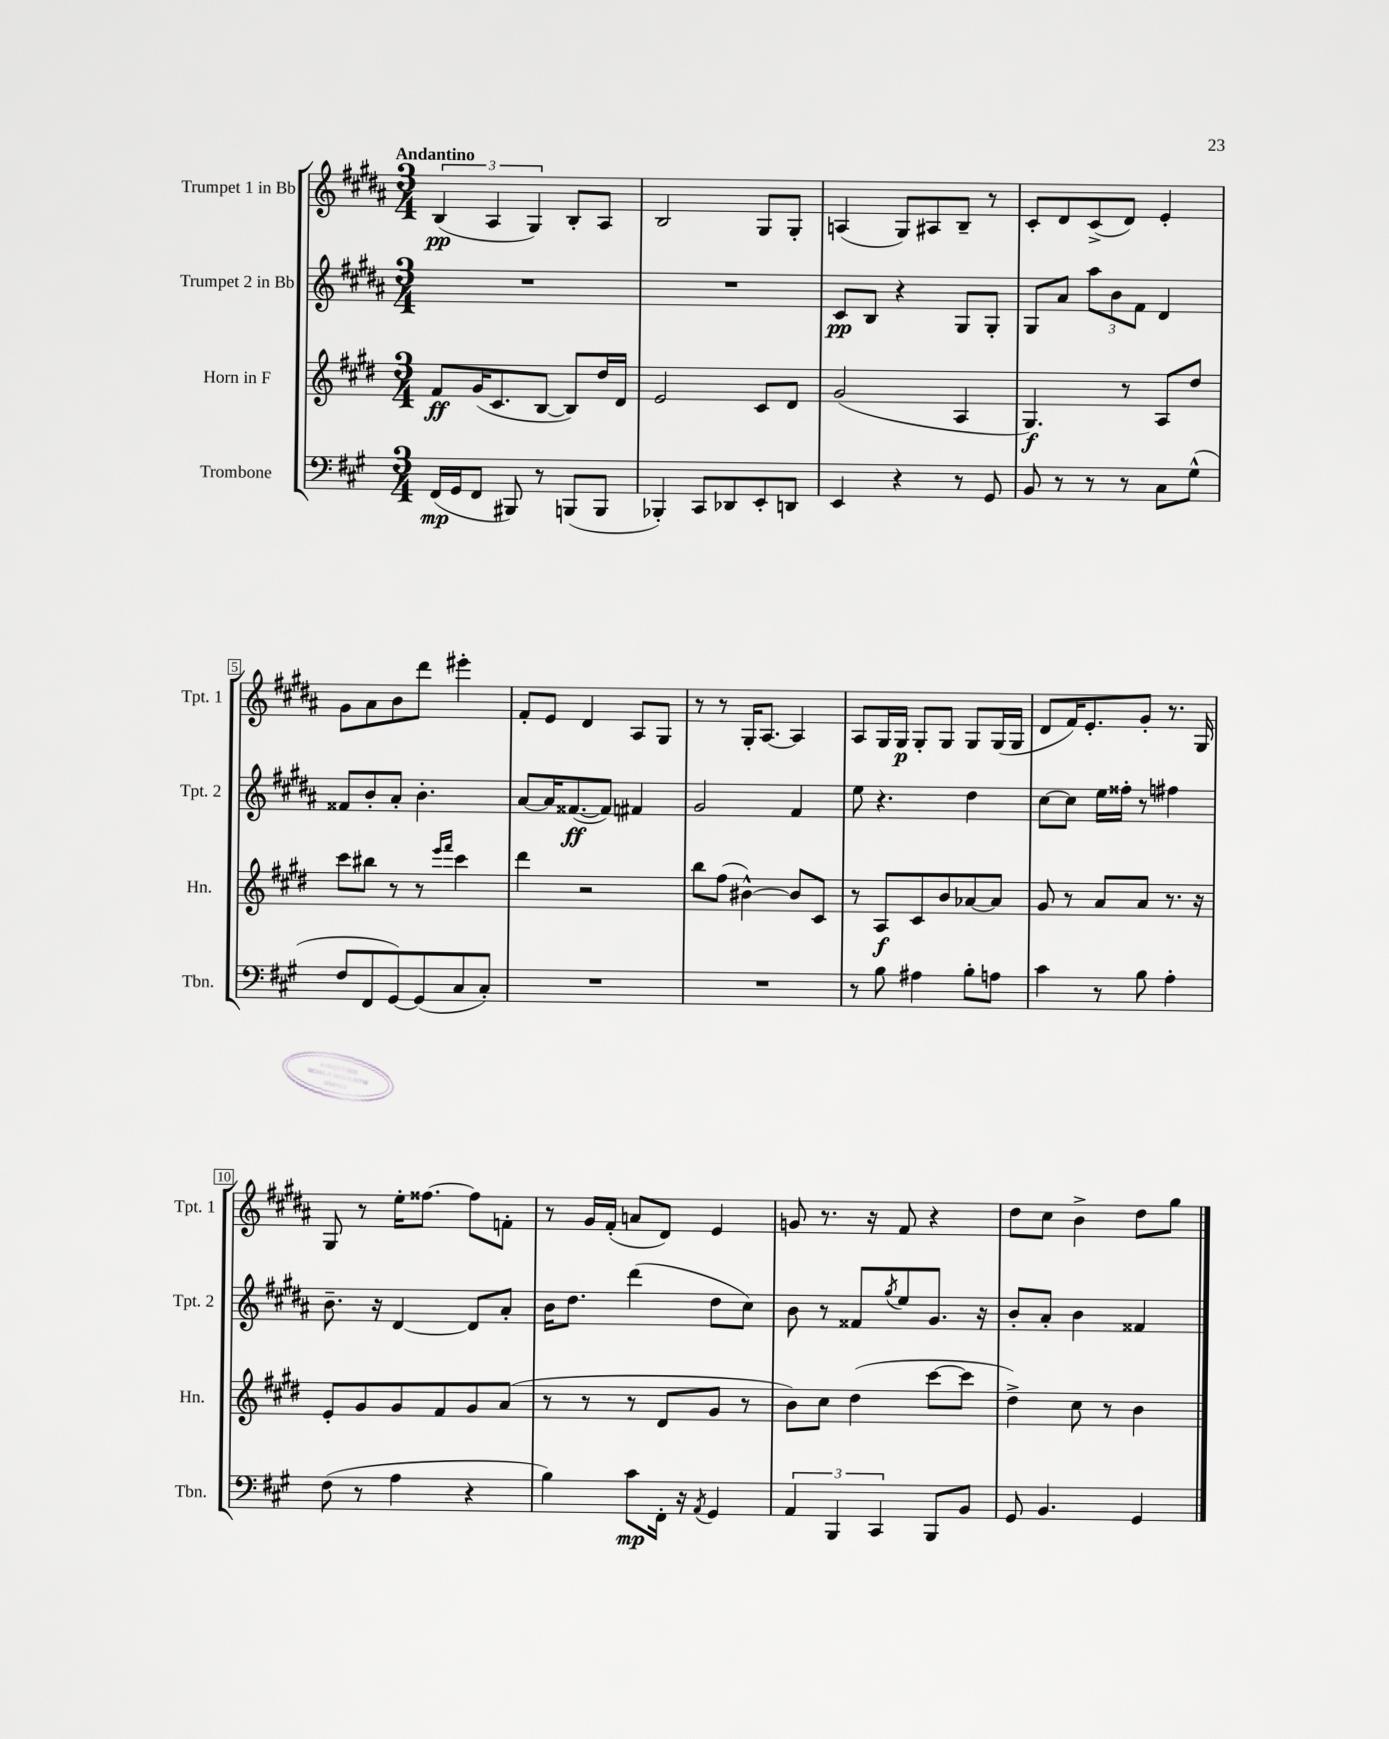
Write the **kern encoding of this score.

**kern	**kern	**kern	**kern
*staff4	*staff3	*staff2	*staff1
*clefF4	*clefG2	*clefG2	*clefG2
*k[f#c#g#]	*k[f#c#g#d#]	*k[f#c#g#d#a#]	*k[f#c#g#d#a#]
*M3/4	*M3/4	*M3/4	*M3/4
(16FF#	8f#	2.r	(6B
16GG#	.	.	.
8FF#	(16g#	.	.
.	.	.	6A#
.	8.c#	.	.
8BBB#)	.	.	.
.	.	.	6G#)
8r	[8B	.	.
(8BBB	8B])	.	8B'
8BBB	16dd#	.	8A#
.	16d#	.	.
=	=	=	=
4BBB-')	2e	2.r	2B
8CC#	.	.	.
8DD-	.	.	.
8EE'	8c#	.	8G#
8DD	8d#	.	8G#'
=	=	=	=
4EE	(2g#	8c#	(4A
.	.	8B	.
4r	.	4r	8G#)
.	.	.	8A#
8r	4A	8G#	8B~
8GG#	.	8G#'	8r
=	=	=	=
8BB	4.G#)	8G#	8c#'
8r	.	8a#	8d#
8r	.	12aa#	(8c#^
.	.	12b	.
8r	8r	.	8d#)
.	.	12f#	.
8C#	8A	4d#	4e'
(8G#^^	8dd#	.	.
=	=	=	=
8F#	8ccc#	8f##	8g#
8FF#	8bb#	8b'	8a#
[8GG#)	8r	8a#'	8b
(8GG#]	8r	4.b'	8ddd#
.	16qqeee	.	.
.	16qqfff#	.	.
8C#	4ccc#	.	4eee#'
8C#')	.	.	.
=	=	=	=
2.r	4ddd#	[8a#	8f#'
.	.	16a#]	8e
.	.	([8.f##	.
.	2r	.	4d#
.	.	8f##])	.
.	.	4f#	8A#
.	.	.	8G#
=	=	=	=
2.r	8bb	2g#	8r
.	(8ff#	.	8r
.	[4b#^^)	.	16G#'
.	.	.	[8.A#
.	8b#]	4f#	4A#]
.	8c#	.	.
=	=	=	=
8r	8r	8ee	8A#
8B	8A	4.r	16G#
.	.	.	16G#
4A#	8c#	.	8G#'
.	8b	.	8G#
8B'	[8a-	4dd#	8G#
8A	8a-]	.	(16G#
.	.	.	16G#
=	=	=	=
4c#	8g#	[8cc#	8d#
.	8r	8cc#]	16f#)
.	.	.	8.e'
8r	8a	16ee	.
.	.	16ff##'	.
8B	8a	8r	8g#'
4A'	8.r	4ff#	8.r
.	16r	.	16G#
=	=	=	=
(8F#	8e'	8.b~	8G#
8r	8g#	.	8r
.	.	16r	.
4A	8g#	[4d#	16ee'
.	.	.	[8.ff##
.	8f#	.	.
4r	8g#	8d#]	8ff##]
.	(8a	8a#'	8f'
=	=	=	=
4B)	8r	16b	8r
.	.	8.dd#	.
.	8r	.	16g#
.	.	.	(16f#'
8c#	8r	(4ddd#	8a
16FF#'	8d#	.	8d#)
16r	.	.	.
8qAA	.	.	.
4GG#	8g#	8dd#	4e
.	8r	8cc#)	.
=	=	=	=
6AA	8b)	8b	8g
.	8cc#	8r	8.r
6BBB	.	.	.
.	(4dd#	8f##	.
.	.	.	16r
6CC#	.	.	.
.	.	8qgg#	.
.	.	8ee	8f#
8BBB	[8ccc#	8.g#	4r
8BB	8ccc#]	.	.
.	.	16r	.
=	=	=	=
8GG#	4dd#^)	8b'	8dd#
4.BB	.	8a#'	8cc#
.	8cc#	4b	4b^
.	8r	.	.
4GG#	4b	4f##	8dd#
.	.	.	8gg#
==	==	==	==
*-	*-	*-	*-
